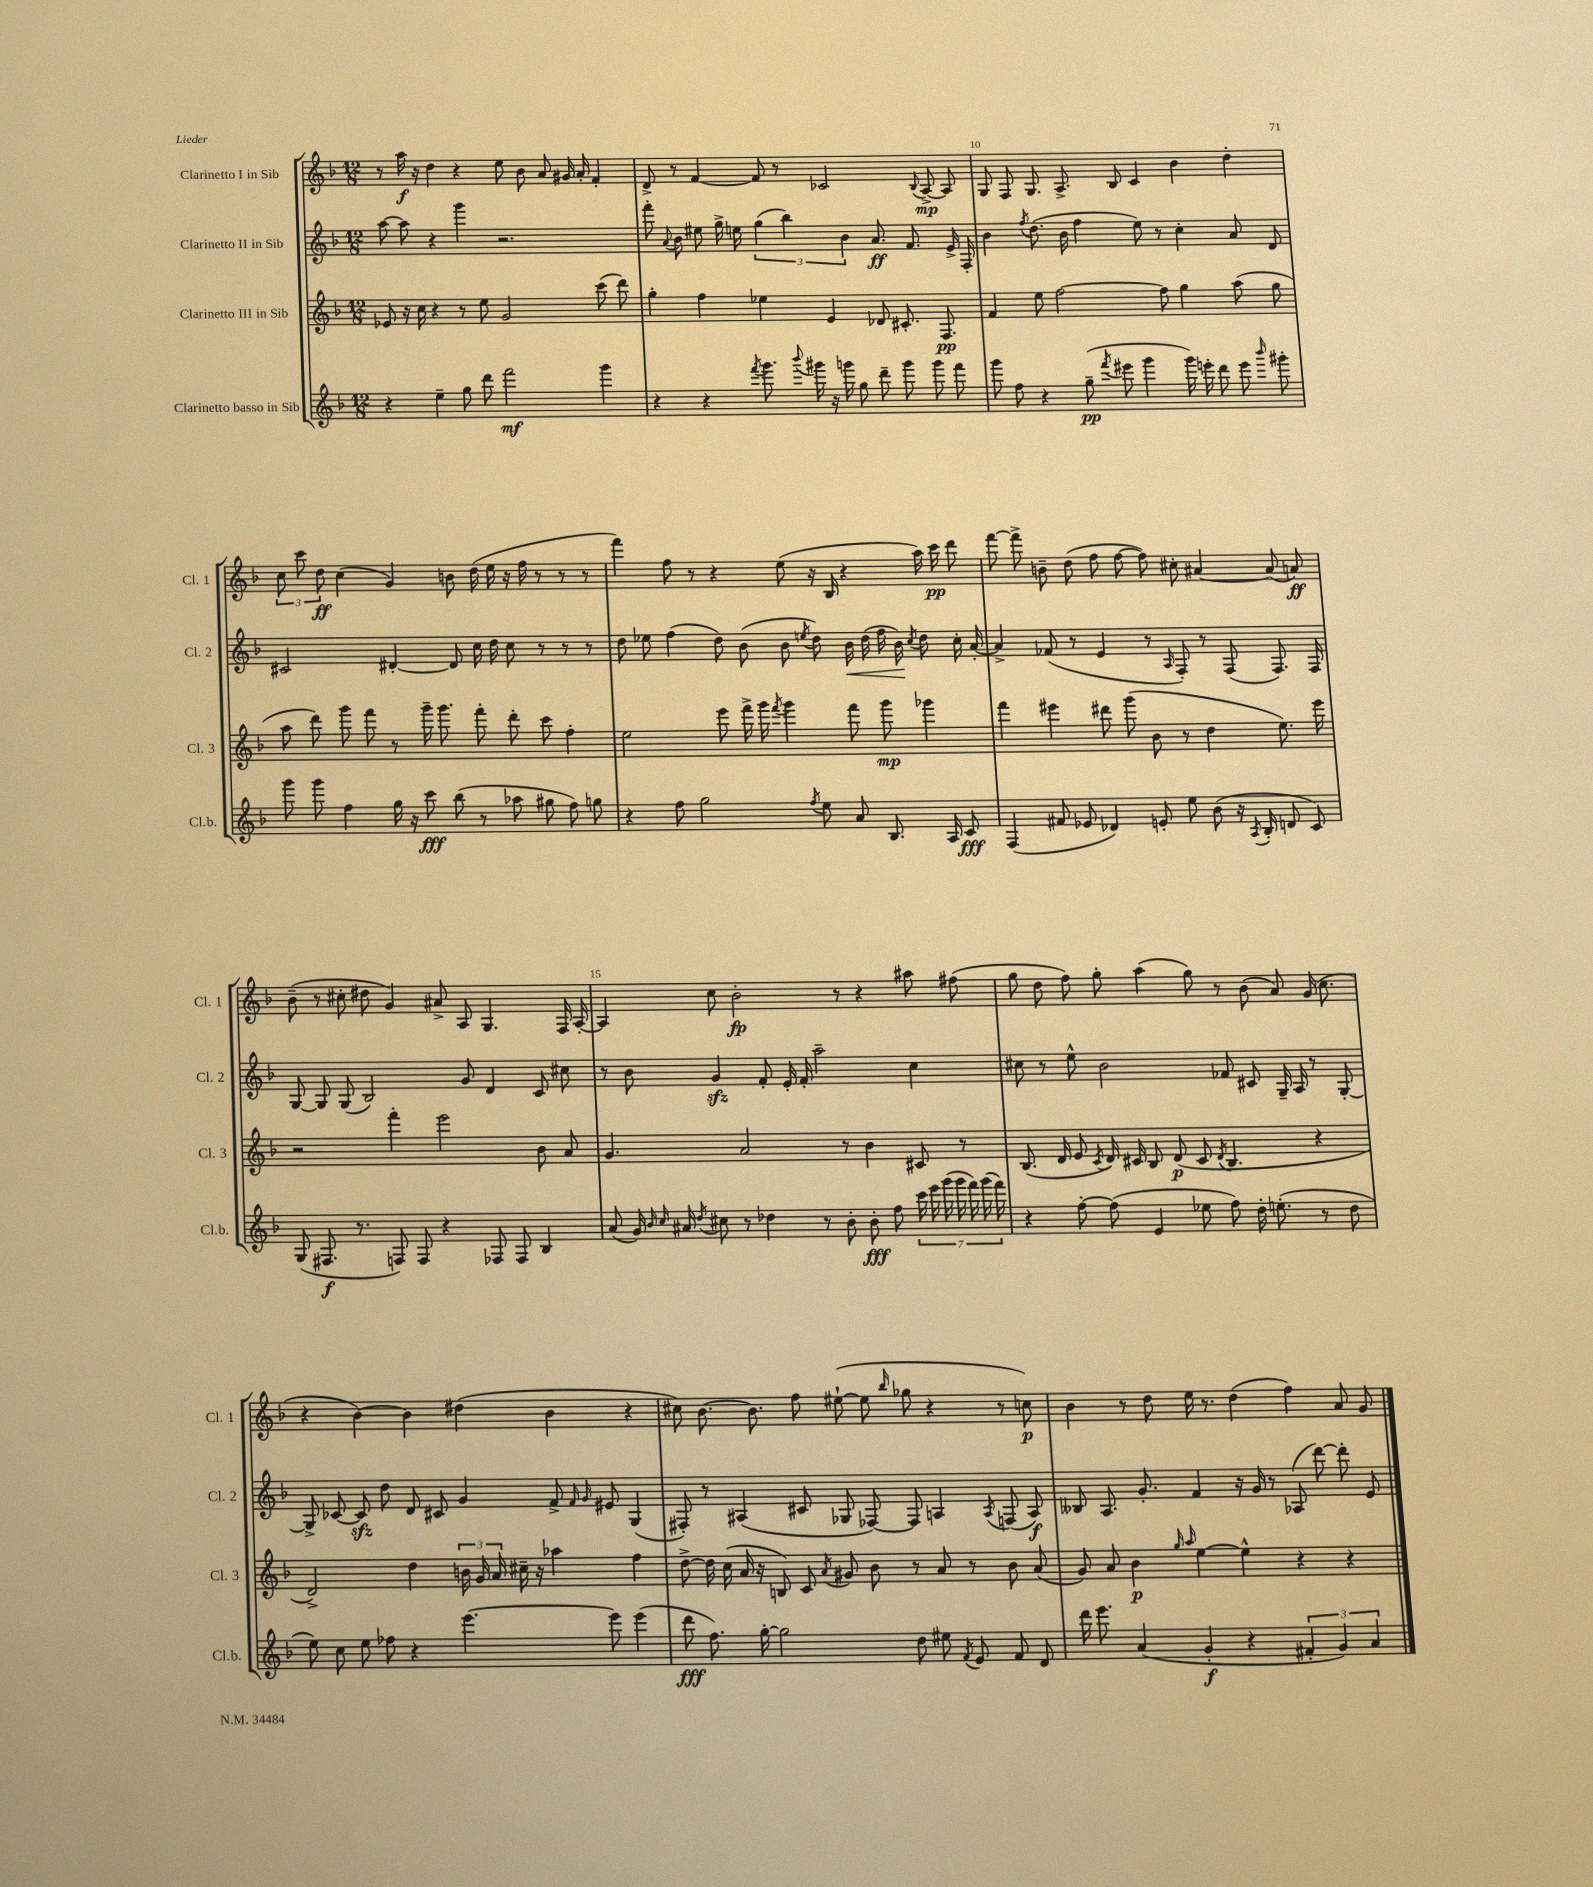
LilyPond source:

<<
\new StaffGroup <<
\new Staff = "s0" \with { instrumentName = "Clarinetto I in Sib" shortInstrumentName = "Cl. 1" } {
    \clef treble \key f \major \numericTimeSignature \time 12/8
    \autoBeamOff r8 a''16\f r16 d''4 r4 e''8 bes'8 a'8 gis'16 a'16-. f'4-. |
    d'8-> r8 f'4~ f'8 r8 ces'2 \appoggiatura { bes8 } a8~->\mp a8 |
    g8 f8 g8. a8.-> bes8 c'4 bes'4 d''4-. |
    \tuplet 3/2 { c''8 c'''8 d''8\ff } c''4( g'4) b'8 d''16( e''16 r16 f''16 r8 r8 r8 |
    f'''4) f''8 r8 r4 e''8( r16 bes16 r4 a''16) c'''16\pp d'''8 |
    f'''8~ f'''8-> b'8-- d''8( f''8 f''8~ f''8) cis''8-. ais'4~ ais'8( a'8\ff) |
    bes'8--( r8 cis''8-. dis''8 g'4) ais'8-> a8 g4. f16 a16~-. |
    a4 c''8 bes'2-.\fp r8 r4 ais''8 fis''8( |
    g''8 d''8 f''8) g''8-. a''4( g''8) r8 bes'8( a'8) g'16( c''8. |
    r4 bes'4~) bes'4 dis''4( bes'4 r4 |
    cis''8) bes'8.~ bes'8. f''8 eis''8~-!( eis''8 \grace { bes''16 } ges''8 r4 r8 c''8\p) |
    bes'4 r8 d''8 e''16 r8. d''4( f''4) a'8 g'8 \bar "|." |
}
\new Staff = "s1" \with { instrumentName = "Clarinetto II in Sib" shortInstrumentName = "Cl. 2" } {
    \clef treble \key f \major \numericTimeSignature \time 12/8
    \autoBeamOff a''8~ a''8 r4 g'''4 r2. |
    f'''8-. \appoggiatura { a'8 } bes'8 eis''8 g''16-> e''16 \tuplet 3/2 { g''4( bes''4) bes'4 } a'8.\ff f'8. e'16-> f16-. |
    bes'4 \acciaccatura { f''8 } d''8.( bes'16 f''4 e''8) r8 c''4-. a'8 d'8 |
    cis'2 dis'4~-. dis'8 c''16 d''16 c''8 r8 r8 r8 |
    d''8 ees''8 f''4( d''8) bes'8( bes'8 \acciaccatura { e''8 } d''8) bes'16\< d''16( f''16 bes'16\!) \acciaccatura { c''8 } d''8 c''16-. a'16~-. |
    a'4-> fes'8( r8 e'4 r8 \grace { a16 } f8-.) r8 f8( f8.) f16 |
    g8~ g8 g8( bes2) g'8 d'4 c'8 cis''8 |
    r8 bes'8 g'4\sfz f'8-. e'16-. f'16-. a''2-- c''4 |
    cis''8 r8 e''8-^ bes'2 fes'8 cis'8 g16-- a16 r8 g8~-. |
    g8-> ces'8~ ces'8\sfz d''8 d'8 cis'8 g'4 f'8-> \grace { f'16 g'16 } eis'8 g4( |
    fis8-.) r8 ais4( cis'8 ges8 fes8~) fes8 a4 \acciaccatura { a8 } f8( a8\f) |
    beses8 a8. g'8.-. f'4 r16 g'16 r8 aes8( d'''8~) d'''8-. e'8 \bar "|." |
}
\new Staff = "s2" \with { instrumentName = "Clarinetto III in Sib" shortInstrumentName = "Cl. 3" } {
    \clef treble \key f \major \numericTimeSignature \time 12/8
    \autoBeamOff ees'8 r16 c''16 r4 r8 e''8 g'2 c'''8( d'''8) |
    g''4-. f''4 ees''4 e'4 des'8 cis'8.-. f8.\pp |
    f'4 e''8 f''2~ f''8 g''4 a''8( g''8 |
    a''8 d'''8) g'''8 f'''8 r8 g'''16-- g'''8. f'''8-. d'''8-. c'''8 f''4-. |
    e''2 e'''8 f'''16-> g'''16 \acciaccatura { f'''8 } g'''4 f'''8 g'''8\mp ges'''4 |
    f'''4 eis'''4 dis'''8 g'''8( bes'8 r8 d''4 e''8.) eis'''16 |
    r2 f'''4-. e'''2 bes'8 a'8 |
    g'4. a'2 r8 bes'4 cis'8 r8 |
    bes8.( d'16 e'8 \acciaccatura { c'8 } d'16) cis'16 bes8 d'8\p( cis'8 \acciaccatura { d'8 } bes4. r4 |
    d'2->) d''4 \tuplet 3/2 { b'16 g'16 a'16 } cis''16-- r16 aes''4 f''4 |
    d''8~-> d''16 c''16( a'16 r16 b8) c'8 \acciaccatura { a'8 } gis'8 bes'8 r8 a'8 r8 bes'8 a'8( |
    g'8) a'8 bes'4\p \grace { g''16 a''16 } e''4~ e''4-^ r4 r4 \bar "|." |
}
\new Staff = "s3" \with { instrumentName = "Clarinetto basso in Sib" shortInstrumentName = "Cl.b." } {
    \clef treble \key f \major \numericTimeSignature \time 12/8
    \autoBeamOff r4 e''4-- g''8 d'''8 f'''2\mf g'''4 |
    r4 r4 \acciaccatura { f'''8 } g'''8. \appoggiatura { bes'''8 } gis'''16 r16 g'''16 g''8 d'''8-- g'''8 g'''8 f'''8 |
    g'''8 f''8 r4 g''8--\pp( \acciaccatura { f'''8 } eis'''8 g'''4 g'''16) e'''16-. d'''8 e'''8 \grace { bes'''16 } gis'''8-. |
    g'''8 g'''8 f''4 g''16 r16 c'''8\fff bes''8( r8 aes''8 gis''8 f''8) g''8 |
    r4 f''8 g''2 \acciaccatura { f''8 } e''8 a'8 bes8. a16 c'8\fff |
    f4( fis'8 ees'8 des'4) e'8-. e''8 bes'8( r16 \acciaccatura { a8 } bes16-. d'8 c'8) |
    g8( fis8.\f r8. f8) f8 r4 fes8 fes8 bes4 |
    a'8( g'16) \grace { bes'16 c''16 } ais'16 \acciaccatura { d''8 } cis''8 r8 des''4 r8 bes'8-. bes'8-.\fff f''8 \tuplet 7/4 { c'''16 e'''16 g'''16( g'''16 f'''16) g'''16( f'''16) } |
    r4 f''8~-. f''8( e'4 ees''8 f''8) d''16-. e''8.-.( r8 d''8 |
    e''8) c''8 e''8 fes''8 r4 e'''4.~ e'''8 e'''4( |
    d'''8\fff f''8.) g''16~-. g''2 d''8 eis''8 \acciaccatura { f'8 } e'8 f'8 d'8 |
    d'''16 e'''8. a'4( g'4-.\f r4 \tuplet 3/2 { fis'4-. g'4) a'4 } \bar "|." |
}
>>
>>
\layout { \context { \Score currentBarNumber = #8 \override BarNumber.break-visibility = ##(#f #t #t) barNumberVisibility = #(every-nth-bar-number-visible 5) } }
